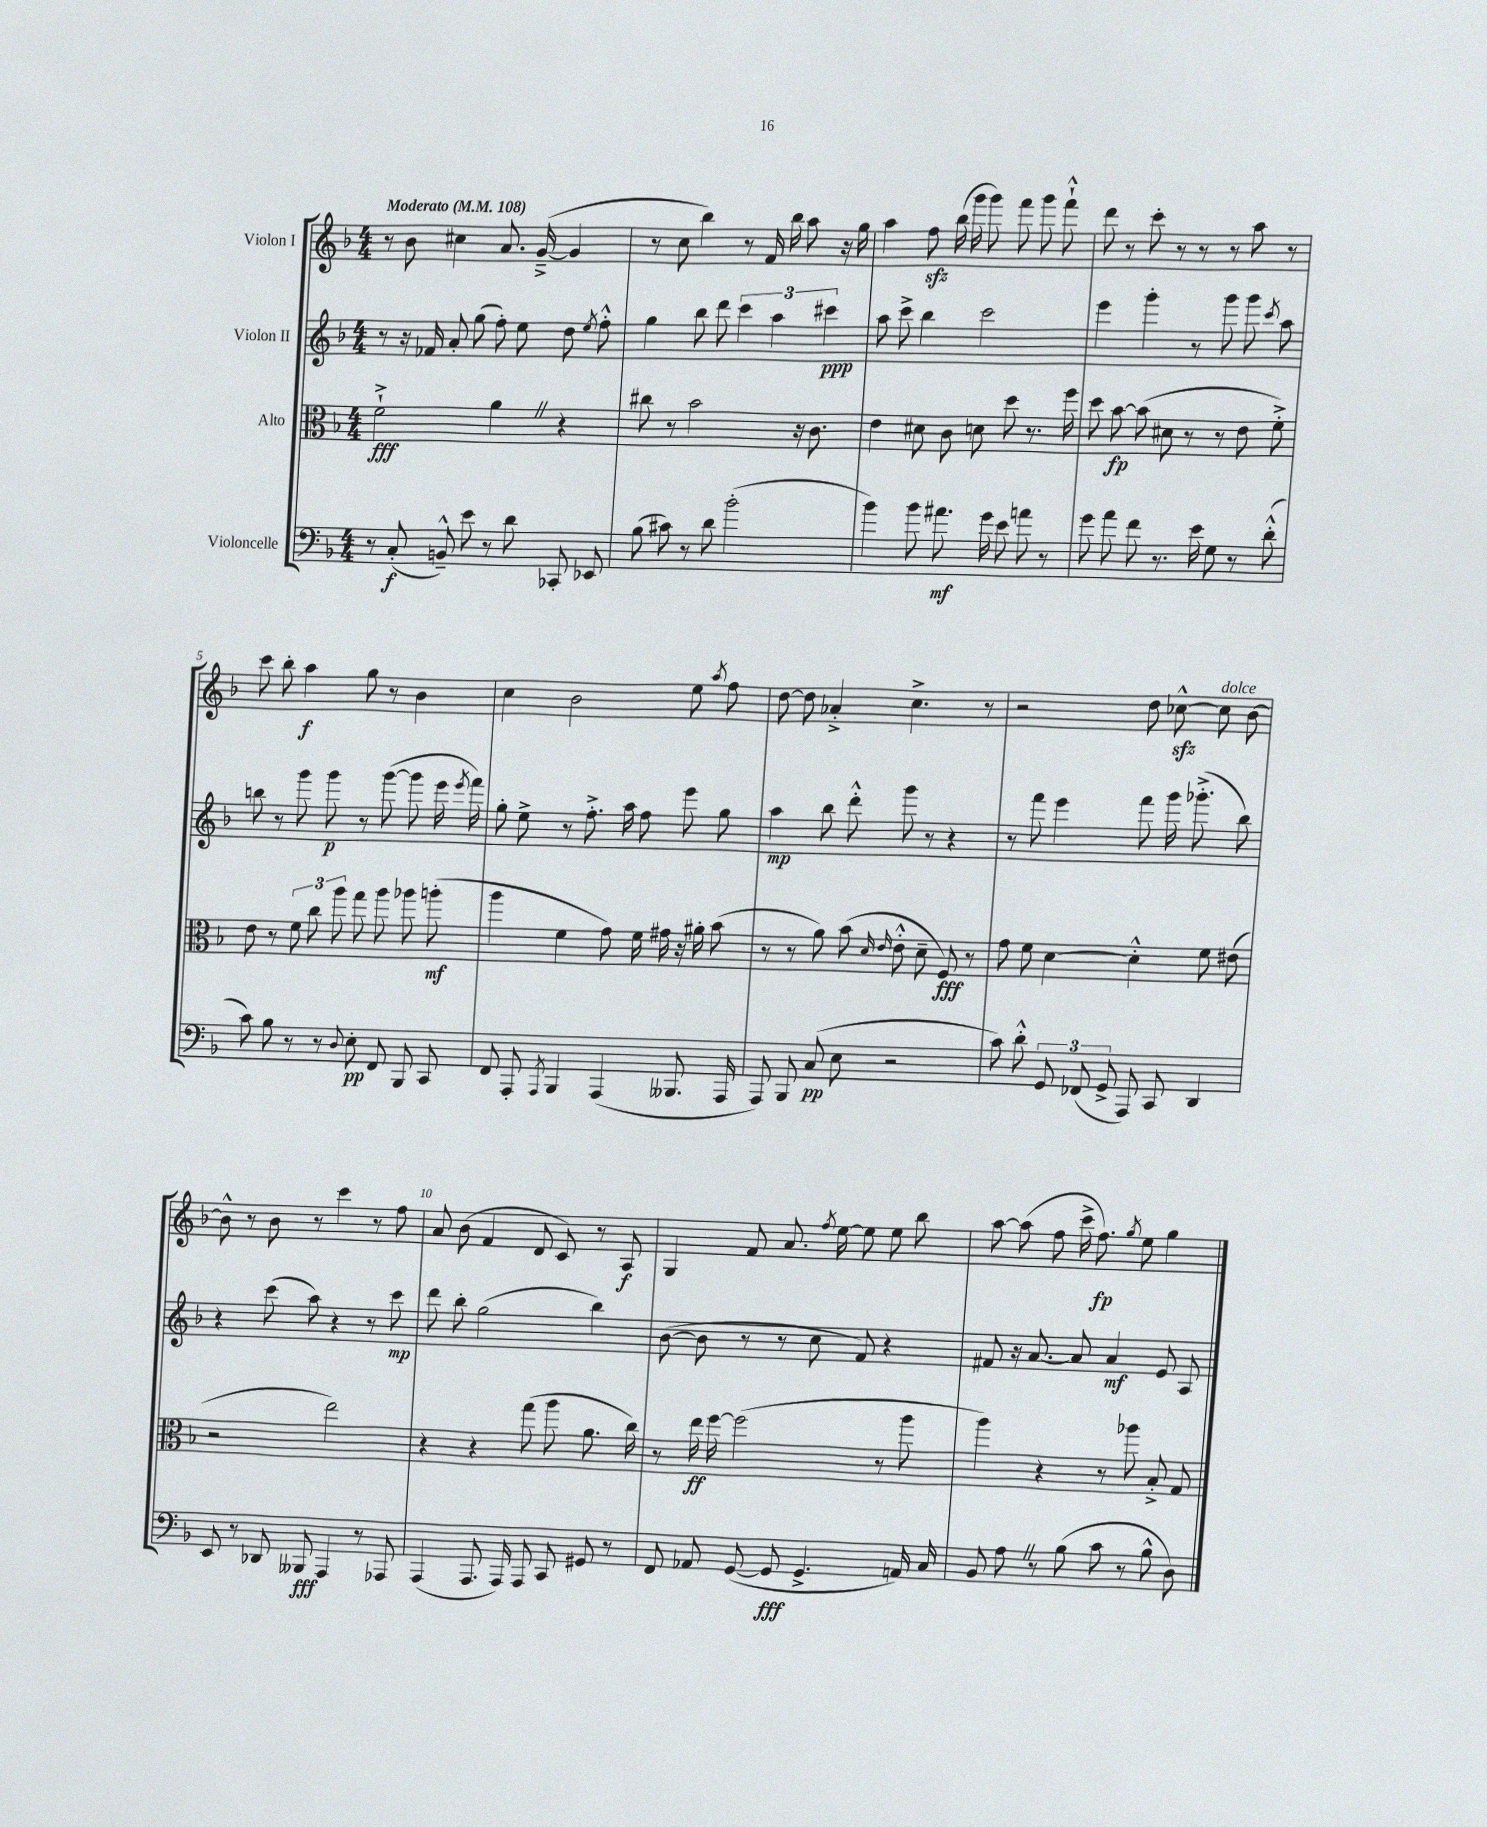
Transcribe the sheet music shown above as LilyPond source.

<<
\new StaffGroup <<
\new Staff = "s0" \with { instrumentName = "Violon I" } {
    \clef treble \key f \major \numericTimeSignature \time 4/4 \tempo "Moderato" 4 = 108
    \autoBeamOff r8 bes'8 cis''4 a'8. g'16~--->( g'4 |
    r8 c''8 bes''4) r8 f'16 bes''16 a''8 r16 g''16 |
    a''4 f''8\sfz bes''16( g'''16 g'''8) f'''8 g'''8 f'''8-!-^ |
    d'''8 r8 c'''8-. r8 r8 r8 a''8 r8 |
    c'''8 bes''8-. a''4\f g''8 r8 bes'4 |
    c''4 bes'2 e''8 \acciaccatura { a''8 } f''8 |
    d''8~ d''8 aes'4-.-> c''4.-> r8 |
    r2 d''8 ces''8~-^\sfz ces''8^\markup { \italic "dolce" } bes'8~ |
    bes'8-^ r8 bes'8 r8 c'''4 r8 f''8 |
    a'8 bes'8( f'4 d'8 c'8) r8 a8\f |
    g4 f'8 a'8. \acciaccatura { f''8 } e''16~ e''8 e''8 bes''8 |
    a''8~ a''8( f''8 c'''16-> f''8.\fp) \acciaccatura { g''8 } e''8 g''4 \bar "|." |
}
\new Staff = "s1" \with { instrumentName = "Violon II" } {
    \clef treble \key f \major \numericTimeSignature \time 4/4
    \autoBeamOff r8 r16 fes'16 a'8-. g''8( f''8-.) e''8 d''8 \acciaccatura { e''8 } f''8-.-^ |
    g''4 bes''8 d'''8 \tuplet 3/2 { c'''4 a''4 cis'''4\ppp } |
    a''8 c'''8-> bes''4 c'''2 |
    e'''4 g'''4-. r8 g'''8 g'''8 \acciaccatura { c'''8 } a''8 |
    b''8 r8 g'''8 g'''8\p r8 g'''8~( g'''8 e'''16 \acciaccatura { e'''8 } f'''16) |
    g''8-. e''8-> r8 f''8.-.-> a''16 f''8 e'''8 g''8 |
    a''4\mp bes''8 d'''8-.-^ g'''8 r8 r4 |
    r8 f'''8 e'''4 f'''8 g'''16 ges'''8.-.->( bes''8) |
    r4 c'''8( a''8) r4 r8 c'''8\mp |
    d'''8 bes''8-. g''2( bes''4) |
    bes'8~( bes'8 r8 r8 c''8 f'8) r4 |
    fis'8 r16 a'8.~ a'8 a'4\mf e'8 a8 \bar "|." |
}
\new Staff = "s2" \with { instrumentName = "Alto" } {
    \clef alto \key f \major \numericTimeSignature \time 4/4
    \autoBeamOff f'2-!->\fff a'4 \once \override BreathingSign.text = \markup { \musicglyph "scripts.caesura.straight" } \breathe r4 |
    cis''8 r8 bes'2 r16 c'8. |
    e'4 dis'8 c'8 d'8 d''8 r8. f''16 |
    d''8 bes'8~\fp bes'8( dis'8 r8 r8 e'8 f'8-.->) |
    e'8 r8 \tuplet 3/2 { f'8 c''8 a''8 } g''8 a''8 aes''8 a''8-.\mf( |
    a''4 f'4 g'8) f'16 gis'16 r16 ais'16-. bes'8( |
    r8 r8 a'8) bes'8( \grace { d'16 e'16 } e'8-.-^ d'8-- f8\fff) r8 |
    g'8 f'8 d'4~ d'4-.-^ f'8 eis'8( |
    r2 e''2) |
    r4 r4 g''8( a''8 a'8. c''16) |
    r8 e''16\ff f''16~ f''2( r8 a''8 |
    a''4) r4 r8 aes''8 bes8-.-> g8 \bar "|." |
}
\new Staff = "s3" \with { instrumentName = "Violoncelle" } {
    \clef bass \key f \major \numericTimeSignature \time 4/4
    \autoBeamOff r8 c8-.\f( b,8---^) e'8 r8 d'8 ces,8-. ees,8 |
    bes8( cis'8) r8 d'8 bes'2-.( |
    bes'4) bes'8 ais'8.\mf g'16 e'8 a'8 r8 |
    g'8 a'8 f'8 r8. e'16 g8 r8 d'8-.-^( |
    c'8) bes8 r8 r8 \appoggiatura { d8 } e8-.\pp f,8 bes,,8 c,8 |
    f,8 a,,8-. \acciaccatura { a,,8 } bes,,4 a,,4( beses,,8. a,,16 |
    a,,8) bes,,8 c8\pp( e8 r2 |
    c'8) d'8-.-^ \tuplet 3/2 { g,8 fes,8( g,8-> } a,,8) c,8 d,4 |
    e,8 r8 des,8 beses,,8\fff a,,4 r8 aes,,8 |
    a,,4( a,,8. a,,16) a,,8 c,8 gis,8 r8 |
    f,8 aes,8 g,8~( g,8\fff g,4.-> a,16) c16 |
    bes,8 a8 \once \override BreathingSign.text = \markup { \musicglyph "scripts.caesura.straight" } \breathe r8 bes8( c'8 r8 bes8-^ d8) \bar "|." |
}
>>
>>
\layout { \context { \Score \override BarNumber.break-visibility = ##(#f #t #t) barNumberVisibility = #(every-nth-bar-number-visible 5) } }
